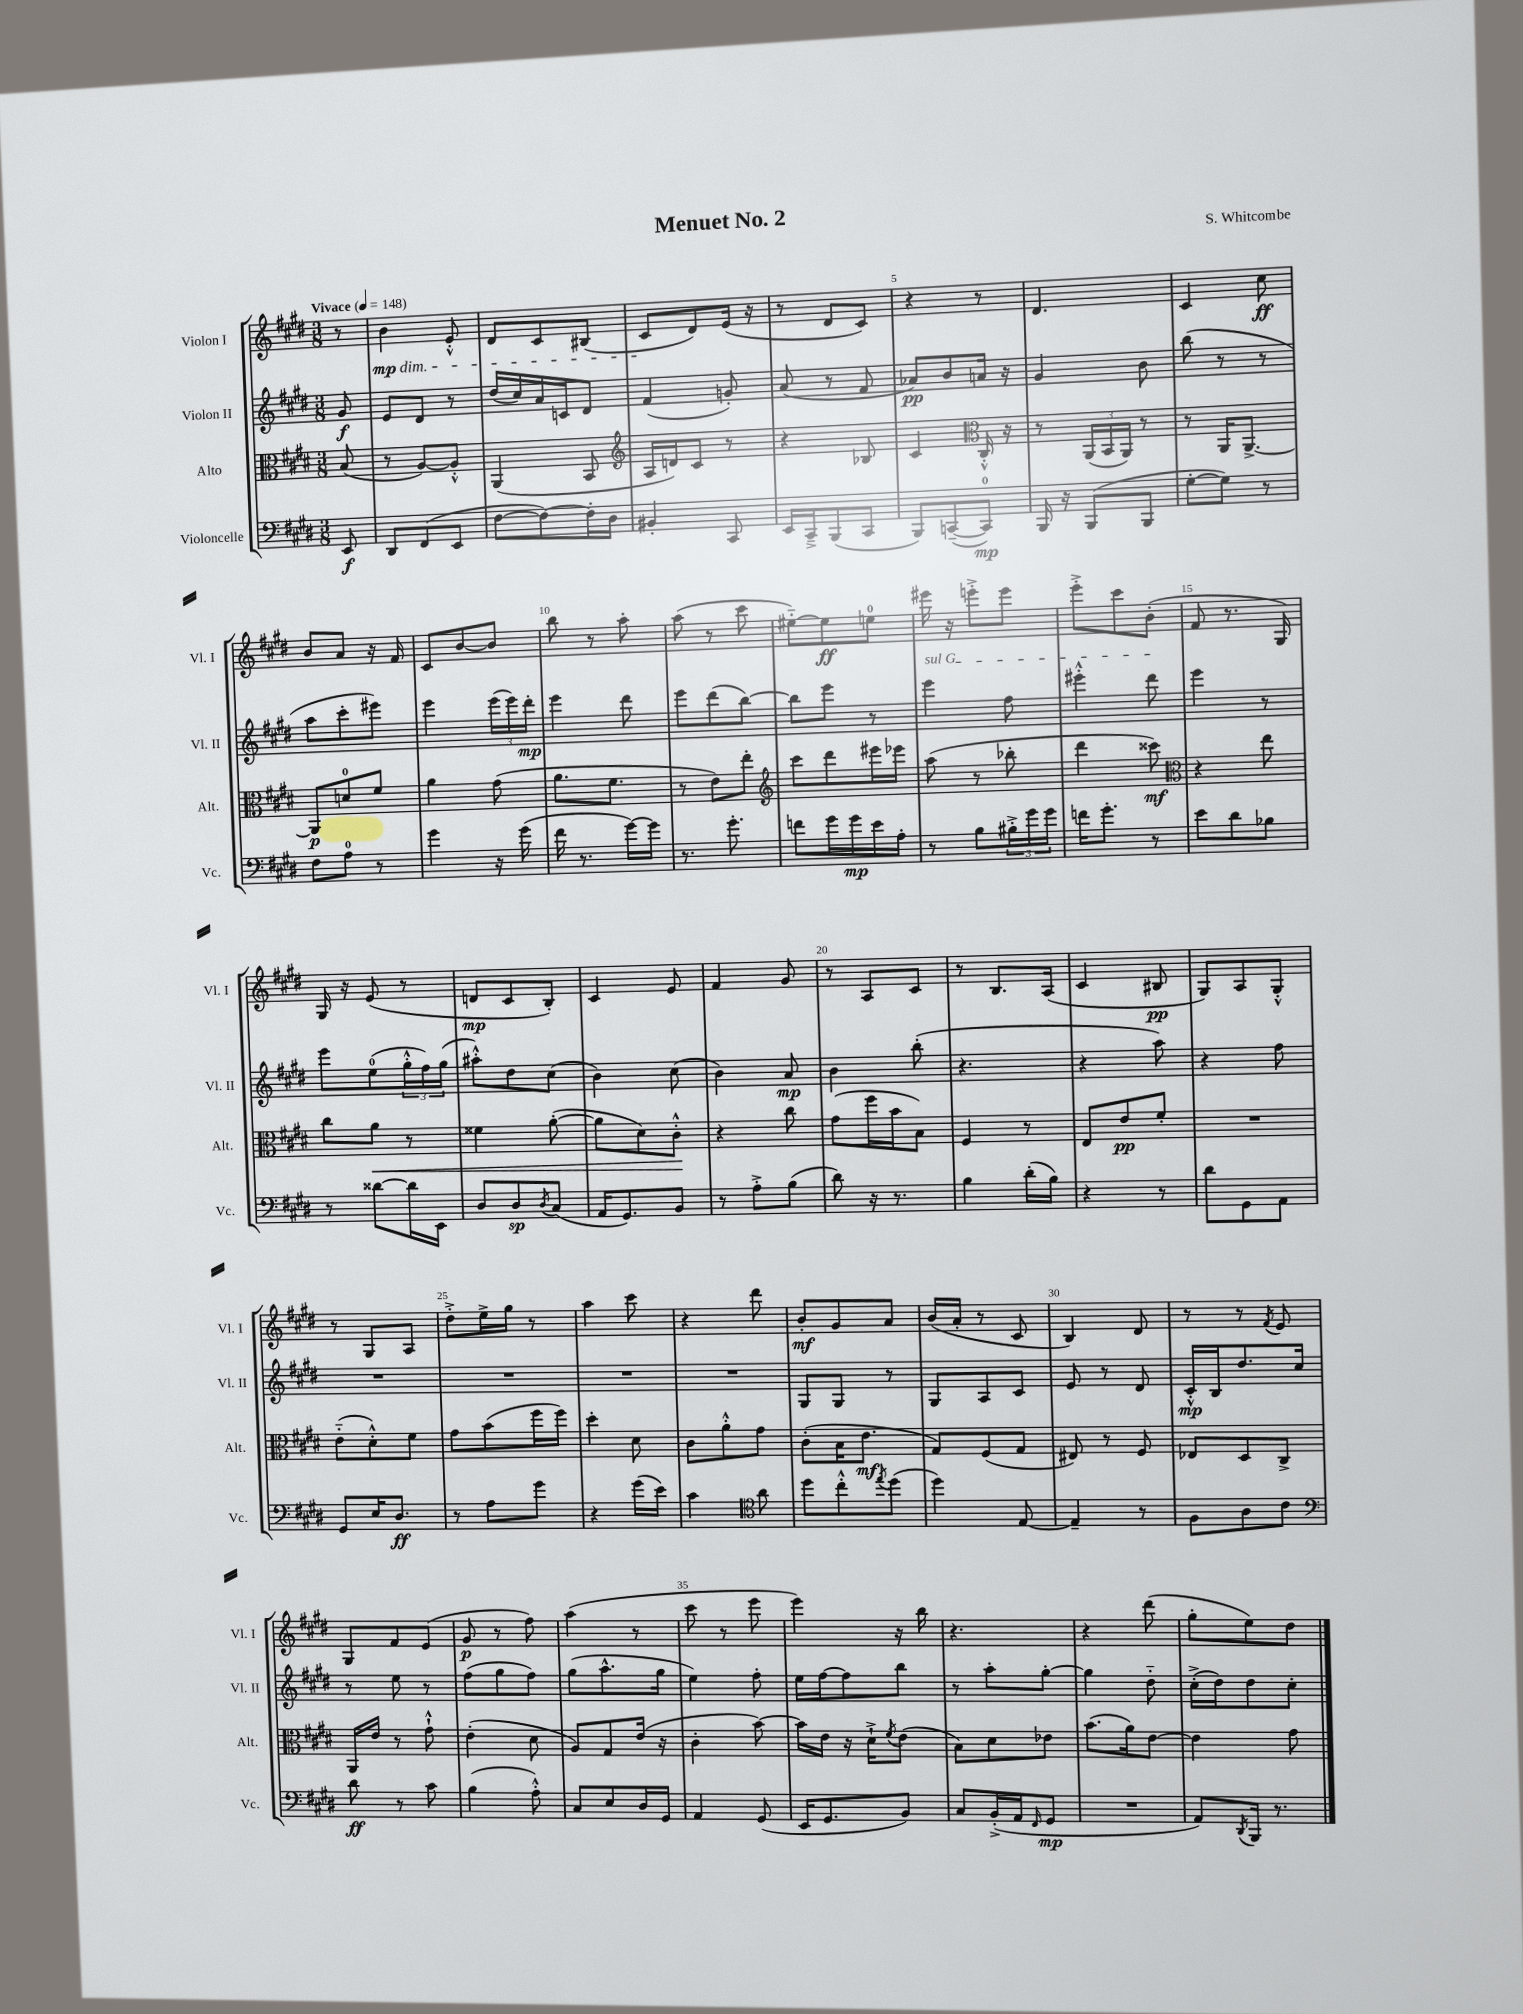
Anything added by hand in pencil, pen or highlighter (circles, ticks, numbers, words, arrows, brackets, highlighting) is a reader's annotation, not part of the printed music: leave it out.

**kern	**dynam	**kern	**dynam	**kern	**dynam	**kern	**dynam
*part4	*part4	*part3	*part3	*part2	*part2	*part1	*part1
*staff4	*staff4	*staff3	*staff3	*staff2	*staff2	*staff1	*staff1
*I"Violoncelle	*	*I"Alto	*	*I"Violon II	*	*I"Violon I	*
*I'Vc.	*	*I'Alt.	*	*I'Vl. II	*	*I'Vl. I	*
*clefF4	*	*clefC3	*	*clefG2	*	*clefG2	*
*k[f#c#g#d#]	*	*k[f#c#g#d#]	*	*k[f#c#g#d#]	*	*k[f#c#g#d#]	*
*M3/8	*	*M3/8	*	*M3/8	*	*M3/8	*
*MM148	*	*MM148	*	*MM148	*	*MM148	*
=	=	=	=	=	=	=	=
!	!	!	!	!	!	!LO:TX:a:B:t=Vivace	!
8EE/	f	(8B/	.	8g#/	f	8r	.
=1	=1	=1	=1	=1	=1	=1	=1
!	!	!	!	!	!	!LO:TX:b:i:t=dim.	!
8DD#/L	.	8r	.	8e/L	.	4b\	mp
(8FF#/	.	[8A/L)	.	8d#/J	.	.	.
8EE/J	.	8A'^^/J]	.	8r	.	8e'^^/	.
=2	=2	=2	=2	=2	=2	=2	=2
[8F#\L	.	(4AA/	.	(16dd#/LL	.	8d#/L	.
.	.	.	.	16cc#/)	.	.	.
8F#\_)	.	.	.	16a/	.	8c#/	.
.	.	.	.	16cn/J	.	.	.
16F#'\L]	.	8BB/	.	8d#/J	.	(8B#X/J	.
16D#\JJ	.	.	.	.	.	.	.
=3	=3	=3	=3	=3	=3	=3	=3
*	*	*clefG2	*	*	*	*	*
4BB#X'/	.	16A/LL	.	(4f#/	.	8c#/L	.
.	.	16dn/J)	.	.	.	.	.
.	.	8c#/J	.	.	.	8d#/)	.
8CC#/	.	8r	.	8gn'/)	.	(16e/Jk	.
.	.	.	.	.	.	16r	.
=4	=4	=4	=4	=4	=4	=4	=4
16EE/LL	.	4r	.	(8a/	.	8r	.
16CC#~^/J	.	.	.	.	.	.	.
(8BBB/	.	.	.	8r	.	8d#/L	.
8CC#/J	.	8B-X/	.	8f#/	.	8c#/J)	.
=5	=5	=5	=5	=5	=5	=5	=5
8BBB/L)	.	4c#/	.	8a-X/L)	pp	4r	.
([8CCn~/	.	.	.	8b/	.	.	.
*	*	*clefC3	*	*	*	*	*
8CC/J])	mp	16C#'^^/	.	16an/Jk	.	8r	.
.	.	16r	.	16r	.	.	.
=6	=6	=6	=6	=6	=6	=6	=6
16BBB/	.	8r	.	4g#/	.	4.d#/	.
16r	.	.	.	.	.	.	.
(8BBB/L	.	(24AA/LL	.	.	.	.	.
.	.	24BB/	.	.	.	.	.
.	.	24AA/JJ)	.	.	.	.	.
8BBB/J	.	8r	.	8b\	.	.	.
=7	=7	=7	=7	=7	=7	=7	=7
[8G#'\L	.	8r	.	(8bb\	.	4c#/	.
8G#\J])	.	16AA/KL	.	8r	.	.	.
.	.	[8.AA^/J	.	.	.	.	.
8r	.	.	.	8r	.	8cc#\	ff
!!LO:LB:g=z
=8	=8	=8	=8	=8	=8	=8	=8
8F#\L	.	8AA/L]	p	8aa\L	.	8b/L	.
8A\J	.	8dn/	.	8ccc#'\	.	8a/J	.
8r	.	8f#/J	.	8eee#X\J)	.	16r	.
.	.	.	.	.	.	16f#/	.
=9	=9	=9	=9	=9	=9	=9	=9
4g#\	.	4a\	.	4eee\	.	8c#/L	.
.	.	.	.	.	.	[8b/	.
16r	.	(8g#\	.	(24eee\LL	.	8b/J]	.
.	.	.	.	24eee\)	.	.	.
(16g#\	.	.	.	.	.	.	.
.	.	.	.	24ddd#'\JJ	mp	.	.
=10	=10	=10	=10	=10	=10	=10	=10
16f#\	.	8.a\L	.	4eee\	.	8bb\	.
8.r	.	.	.	.	.	.	.
.	.	.	.	.	.	8r	.
.	.	8.f#\J	.	.	.	.	.
[16g#\LL)	.	.	.	8ddd#\	.	8aa'\	.
16g#\JJ]	.	.	.	.	.	.	.
=11	=11	=11	=11	=11	=11	=11	=11
8.r	.	8r	.	8eee\L	.	(8aa\	.
.	.	8e\L)	.	(8ddd#\	.	8r	.
8.g#'\	.	.	.	.	.	.	.
.	.	8ee'\J	.	[8bb\J)	.	8ccc#\	.
=12	=12	=12	=12	=12	=12	=12	=12
*	*	*clefG2	*	*	*	*	*
8fn\L	.	8ccc#\L	.	8bb\L]	.	[8ee#X\L)	.
16g#\L	.	8ddd#\	.	8eee\J	.	8ee#\]	ff
16g#\	mp	.	.	.	.	.	.
16e\	.	16eee#X\L	.	8r	.	8een\J	.
16A'\JJ	.	16eee-X\JJ	.	.	.	.	.
=13	=13	=13	=13	=13	=13	=13	=13
!	!	!	!	!LO:TX:a:i:t=sul G	!	!	!
8r	.	(8aa\	.	4eee\	.	16eee#X\	.
.	.	.	.	.	.	16r	.
8B\L	.	8r	.	.	.	8eeen'^\L	.
24B#X'^\L	.	8bb-X'\	.	8ff#\	.	8eee\J	.
24g#\	.	.	.	.	.	.	.
24g#\JJ	.	.	.	.	.	.	.
=14	=14	=14	=14	=14	=14	=14	=14
16fn\KL	.	4ddd#\	.	4eee#X'^^\	.	8eee'^\L	.
8.g#'\J	.	.	.	.	.	.	.
.	.	.	.	.	.	8ccc#\	.
8r	.	8ccc##X\)	mf	8ddd#\	.	(8b'\J	.
=15	=15	=15	=15	=15	=15	=15	=15
*	*	*clefC3	*	*	*	*	*
8e\L	.	4r	.	4eee\	.	8f#/	.
8d#\	.	.	.	.	.	8.r	.
8B-X\J	.	8ee\	.	8r	.	.	.
.	.	.	.	.	.	16G#/)	.
!!LO:LB:g=z
=16	=16	=16	=16	=16	=16	=16	=16
8r	.	8cc#\L	.	8eee\L	.	16G#/	.
.	.	.	.	.	.	16r	.
!	!	!	!LO:HP:b	!	!	!	!
[8d##X\L	.	8a\J	<	(8ee\	.	(8e/	.
16d##\L]	.	8r	.	24gg#'^^\L	.	8r	.
.	.	.	.	24ff#\)	.	.	.
16EE\JJ	.	.	.	.	.	.	.
.	.	.	.	(24gg#\JJ	.	.	.
=17	=17	=17	=17	=17	=17	=17	=17
8D#/L	.	4f##X\	.	8aa#X'^^\L)	.	8dn/L	mp
8D#/	sp	.	.	8dd#\	.	8c#/	.
8qD#/	.	.	.	.	.	.	.
(8C#/J	.	([8a'\	.	(8cc#\J	.	8B'/J)	.
=18	=18	=18	=18	=18	=18	=18	=18
16AA/KL	.	8a\L]	.	4b\)	.	4c#/	.
8.GG#/)	.	.	.	.	.	.	.
.	.	8d#\)	.	.	.	.	.
8BB/J	.	8c#'^^\J	.	(8cc#\	.	8e/	.
.	.	.	[	.	.	.	.
=19	=19	=19	=19	=19	=19	=19	=19
8r	.	4r	.	4b\)	.	4f#/	.
8A'^\L	.	.	.	.	.	.	.
(8B\J	.	8cc#\	.	8a/	mp	8g#/	.
=20	=20	=20	=20	=20	=20	=20	=20
8d#\)	.	(8g#\L	.	4b\	.	8r	.
16r	.	16ff#\L	.	.	.	8A/L	.
8.r	.	16b\J	.	.	.	.	.
.	.	8B\J)	.	(8bb'\	.	8c#/J	.
=21	=21	=21	=21	=21	=21	=21	=21
4B\	.	4F#/	.	4.r	.	8r	.
.	.	.	.	.	.	8.B/L	.
(16d#'\LL	.	8r	.	.	.	.	.
16B\JJ)	.	.	.	.	.	(16A/Jk	.
=22	=22	=22	=22	=22	=22	=22	=22
4r	.	8E/L	.	4r	.	4c#/	.
.	.	8e/	pp	.	.	.	.
8r	.	8f#'/J	.	8aa\)	.	8B#X/	pp
=23	=23	=23	=23	=23	=23	=23	=23
8d#\L	.	4.r	.	4r	.	8G#/L)	.
8GG#\	.	.	.	.	.	8A/	.
8AA\J	.	.	.	8ff#\	.	8G#'^^/J	.
!!LO:LB:g=z
=24	=24	=24	=24	=24	=24	=24	=24
8GG#/L	.	(8e\L	.	4.r	.	8r	.
16E/K	.	8d#'^^\)	.	.	.	8G#/L	.
8.D#/J	ff	.	.	.	.	.	.
.	.	8f#\J	.	.	.	8A/J	.
=25	=25	=25	=25	=25	=25	=25	=25
8r	.	8g#\L	.	4.r	.	8dd#'^\L	.
8A\L	.	(8b\	.	.	.	16ee^\L	.
.	.	.	.	.	.	16gg#\JJ	.
8g#\J	.	16ff#\L	.	.	.	8r	.
.	.	16ff#\JJ)	.	.	.	.	.
=26	=26	=26	=26	=26	=26	=26	=26
4r	.	4dd#'\	.	4.r	.	4aa\	.
(16g#\LL	.	8d#\	.	.	.	8ccc#\	.
16e\JJ)	.	.	.	.	.	.	.
=27	=27	=27	=27	=27	=27	=27	=27
4c#\	.	8c#\L	.	4.r	.	4r	.
.	.	8a'^^\	.	.	.	.	.
*clefC4	*	*	*	*	*	*	*
8a\	.	8g#\J	.	.	.	8ddd#\	.
=28	=28	=28	=28	=28	=28	=28	=28
8dd#\L	.	(8c#'\L	.	8G#/L	.	8b'/L	mf
8cc#'^^\	.	16B\K	.	8G#/J	.	8g#/	.
.	.	8.e\J	mf	.	.	.	.
8qee/	.	.	.	.	.	.	.
(8dd#\J	.	.	.	8r	.	8a/J	.
=29	=29	=29	=29	=29	=29	=29	=29
4dd#\)	.	8G#/L)	.	8G#/L	.	(16b/LL	.
.	.	.	.	.	.	16a'/JJ	.
.	.	(8F#/	.	8A/	.	8r	.
[8E/	.	8G#/J	.	8c#/J	.	8c#/	.
=30	=30	=30	=30	=30	=30	=30	=30
4E~/]	.	8E#X/)	.	8e/	.	4B/)	.
.	.	8r	.	8r	.	.	.
8r	.	8F#/	.	8d#/	.	8d#/	.
=31	=31	=31	=31	=31	=31	=31	=31
8F#\L	.	8E-X/L	.	16c#'^^/LL	mp	8r	.
.	.	.	.	16B/J	.	.	.
8A\	.	8D#/	.	8.dd#/	.	8r	.
.	.	.	.	.	.	8qf#/	.
8c#\J	.	8C#^/J	.	.	.	8e/	.
.	.	.	.	16cc#/Jk	.	.	.
!!LO:LB:g=z
=32	=32	=32	=32	=32	=32	=32	=32
*clefF4	*	*	*	*	*	*	*
8d#\	ff	16AA/LL	.	8r	.	8G#/L	.
.	.	16e/JJ	.	.	.	.	.
8r	.	8r	.	8ee\	.	8f#/	.
8c#\	.	8g#`^^\	.	8r	.	(8e/J	.
=33	=33	=33	=33	=33	=33	=33	=33
(4B\	.	(4e'\	.	(8ff#\L	.	8g#/	p
.	.	.	.	8gg#\	.	8r	.
8A'^^\)	.	8d#\	.	8ff#\J)	.	8ff#\)	.
=34	=34	=34	=34	=34	=34	=34	=34
8C#/L	.	8A/L)	.	(8gg#\L	.	(4aa\	.
8E/	.	8G#/	.	8.aa^^\	.	.	.
16D#/L	.	(16e/Jk	.	.	.	8r	.
16GG#/JJ	.	16r	.	16gg#\Jk	.	.	.
=35	=35	=35	=35	=35	=35	=35	=35
4AA/	.	4c#'\	.	4ee\)	.	8ccc#\	.
.	.	.	.	.	.	8r	.
(8GG#/	.	[8b\)	.	8ff#'\	.	8eee\	.
=36	=36	=36	=36	=36	=36	=36	=36
16EE/KL	.	16b\LL]	.	16ee\LL	.	4eee\)	.
8.GG#/	.	16e\JJ	.	[16ff#\J	.	.	.
.	.	16r	.	8ff#\]	.	.	.
.	.	16d#`^\KL	.	.	.	.	.
.	.	8qf#/	.	.	.	.	.
8BB/J)	.	(8e\J	.	8bb\J	.	16r	.
.	.	.	.	.	.	16bb\	.
=37	=37	=37	=37	=37	=37	=37	=37
8C#/L	.	8B\L)	.	8r	.	4.r	.
(16BB'^/L	.	8d#\	.	8aa'\L	.	.	.
16AA/J	.	.	.	.	.	.	.
16qqFF#/	.	.	.	.	.	.	.
8GG#/J	mp	8e-X\J	.	[8gg#'\J	.	.	.
=38	=38	=38	=38	=38	=38	=38	=38
4.r	.	(8.b\L	.	4gg#\]	.	4r	.
.	.	16a\k)	.	.	.	.	.
.	.	[8e\J	.	8dd#\	.	(8ddd#\	.
=39	=39	=39	=39	=39	=39	=39	=39
8AA/L)	.	4e\]	.	(16cc#'^\LL	.	8gg#'\L	.
.	.	.	.	16dd#\J)	.	.	.
8qDD#/	.	.	.	.	.	.	.
16BBB/Jk	.	.	.	8dd#\	.	8ee\)	.
8.r	.	.	.	.	.	.	.
.	.	8g#\	.	8cc#'\J	.	8dd#\J	.
==	==	==	==	==	==	==	==
*-	*-	*-	*-	*-	*-	*-	*-
